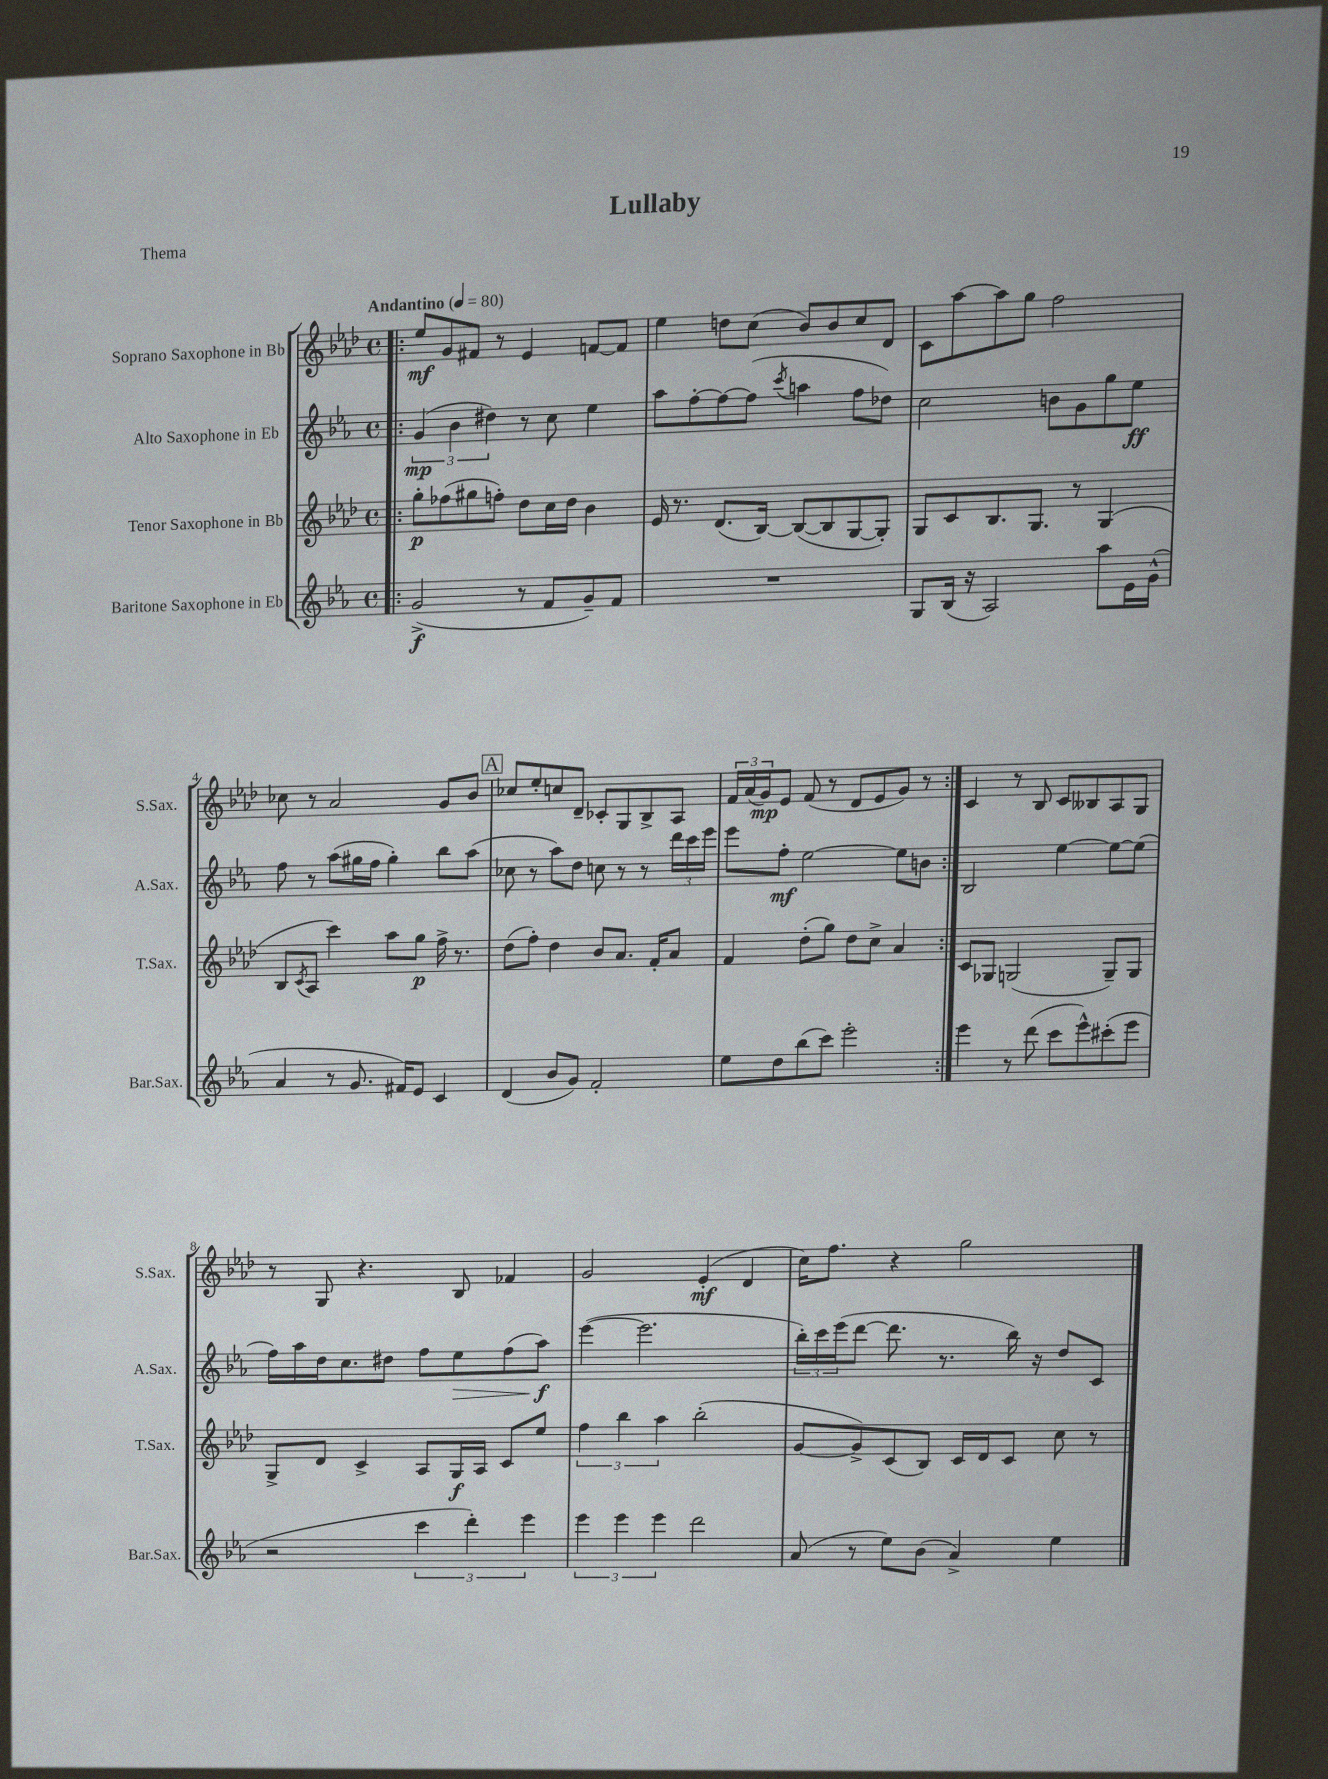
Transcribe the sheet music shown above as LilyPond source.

\header { title = "Lullaby" piece = "Thema" }
<<
\new StaffGroup <<
\new Staff = "s0" \with { instrumentName = "Soprano Saxophone in Bb" shortInstrumentName = "S.Sax." } {
    \clef treble \key aes \major \defaultTimeSignature \time 4/4 \tempo "Andantino" 4 = 80
    \repeat volta 2 { \bar ".|:" ees''8\mf g'8 fis'8 r8 ees'4 f'8~ f'8 |
    ees''4 d''8 c''8( bes'8) bes'8 c''8 des'8 |
    c'8 aes''8~ aes''8 g''8 f''2 |
    ces''8 r8 aes'2 g'8 bes'8 |
    \mark \markup { \box "A" } ces''8 ees''8-. c''8 des'8-- ces'8-. g8 bes8-> aes8 |
    \tuplet 3/2 { f'16 aes'16( g'16\mp) } ees'8 f'8( r8 des'8 ees'8 g'8) r8 | }
    c'4 r8 bes8 c'8 beses8 aes8 g8 |
    r8 g8 r4. bes8 fes'4 |
    g'2 ees'4-.\mf( des'4 |
    c''16) f''8. r4 g''2 \bar "|." |
}
\new Staff = "s1" \with { instrumentName = "Alto Saxophone in Eb" shortInstrumentName = "A.Sax." } {
    \clef treble \key ees \major \defaultTimeSignature \time 4/4
    \repeat volta 2 { \bar ".|:" \tuplet 3/2 { g'4\mp( bes'4 dis''4) } r8 c''8 ees''4 |
    aes''8 f''8~-. f''8~ f''8( \acciaccatura { c'''8 } a''4 f''8 des''8) |
    c''2 b'8 g'8 g''8 ees''8\ff |
    f''8 r8 aes''8( gis''16 f''16 gis''4-.) bes''8 aes''8( |
    \mark \markup { \box "A" } ces''8 r8 aes''8) d''8 c''8 r8 r8 \tuplet 3/2 { d'''16 c'''16 ees'''16 } |
    ees'''8 f''8-.\mf ees''2~ ees''8 b'8 | }
    bes2 ees''4~ ees''8~ ees''8( |
    f''16) aes''16 d''16 c''8. dis''8 f''8 ees''8\> f''8( aes''8\f\!) |
    ees'''4~( ees'''2. |
    \tuplet 3/2 { bes''16-.) c'''16 ees'''16( } d'''8~ d'''8. r8. bes''16) r16 d''8 c'8 \bar "|." |
}
\new Staff = "s2" \with { instrumentName = "Tenor Saxophone in Bb" shortInstrumentName = "T.Sax." } {
    \clef treble \key aes \major \defaultTimeSignature \time 4/4
    \repeat volta 2 { \bar ".|:" g''8-.\p fes''8( gis''8 f''8-.) des''8 c''16 des''16 bes'4 |
    ees'16 r8. des'8.( bes16~) bes8~( bes8 g8~ g8-.) |
    g8 c'8 bes8. g8. r8 g4( |
    bes8 \acciaccatura { c'8 } aes8 c'''4) aes''8 g''8\p f''16-> r8. |
    \mark \markup { \box "A" } des''8( f''8-.) des''4 bes'8 aes'8. f'16-. aes'8 |
    f'4 des''8-.( g''8) des''8 c''8-> aes'4 | }
    c'8 ges8 g2( g8--) g8 |
    g8-> des'8 c'4-> aes8 g16\f aes16 c'8 ees''8 |
    \tuplet 3/2 { f''4 bes''4 aes''4 } bes''2-.( |
    g'8~ g'8->) c'8( bes8) c'16 des'16 c'8 c''8 r8 \bar "|." |
}
\new Staff = "s3" \with { instrumentName = "Baritone Saxophone in Eb" shortInstrumentName = "Bar.Sax." } {
    \clef treble \key ees \major \defaultTimeSignature \time 4/4
    \repeat volta 2 { \bar ".|:" g'2->\f( r8 f'8 g'8--) f'8 |
    R1 |
    g8 bes16( r16 aes2) aes''8 ees'16 g'16-^( |
    aes'4 r8 g'8. fis'16) ees'8 c'4 |
    \mark \markup { \box "A" } d'4( bes'8 g'8) f'2-. |
    ees''8 d''8 bes''8( c'''8) ees'''2-. | }
    ees'''4 r8 d'''8( c'''8 ees'''8-^) cis'''8-.( ees'''8 |
    r2 \tuplet 3/2 { c'''4 d'''4-.) ees'''4 } |
    \tuplet 3/2 { ees'''4 ees'''4 ees'''4 } d'''2 |
    aes'8( r8 ees''8) bes'8( aes'4->) ees''4 \bar "|." |
}
>>
>>
